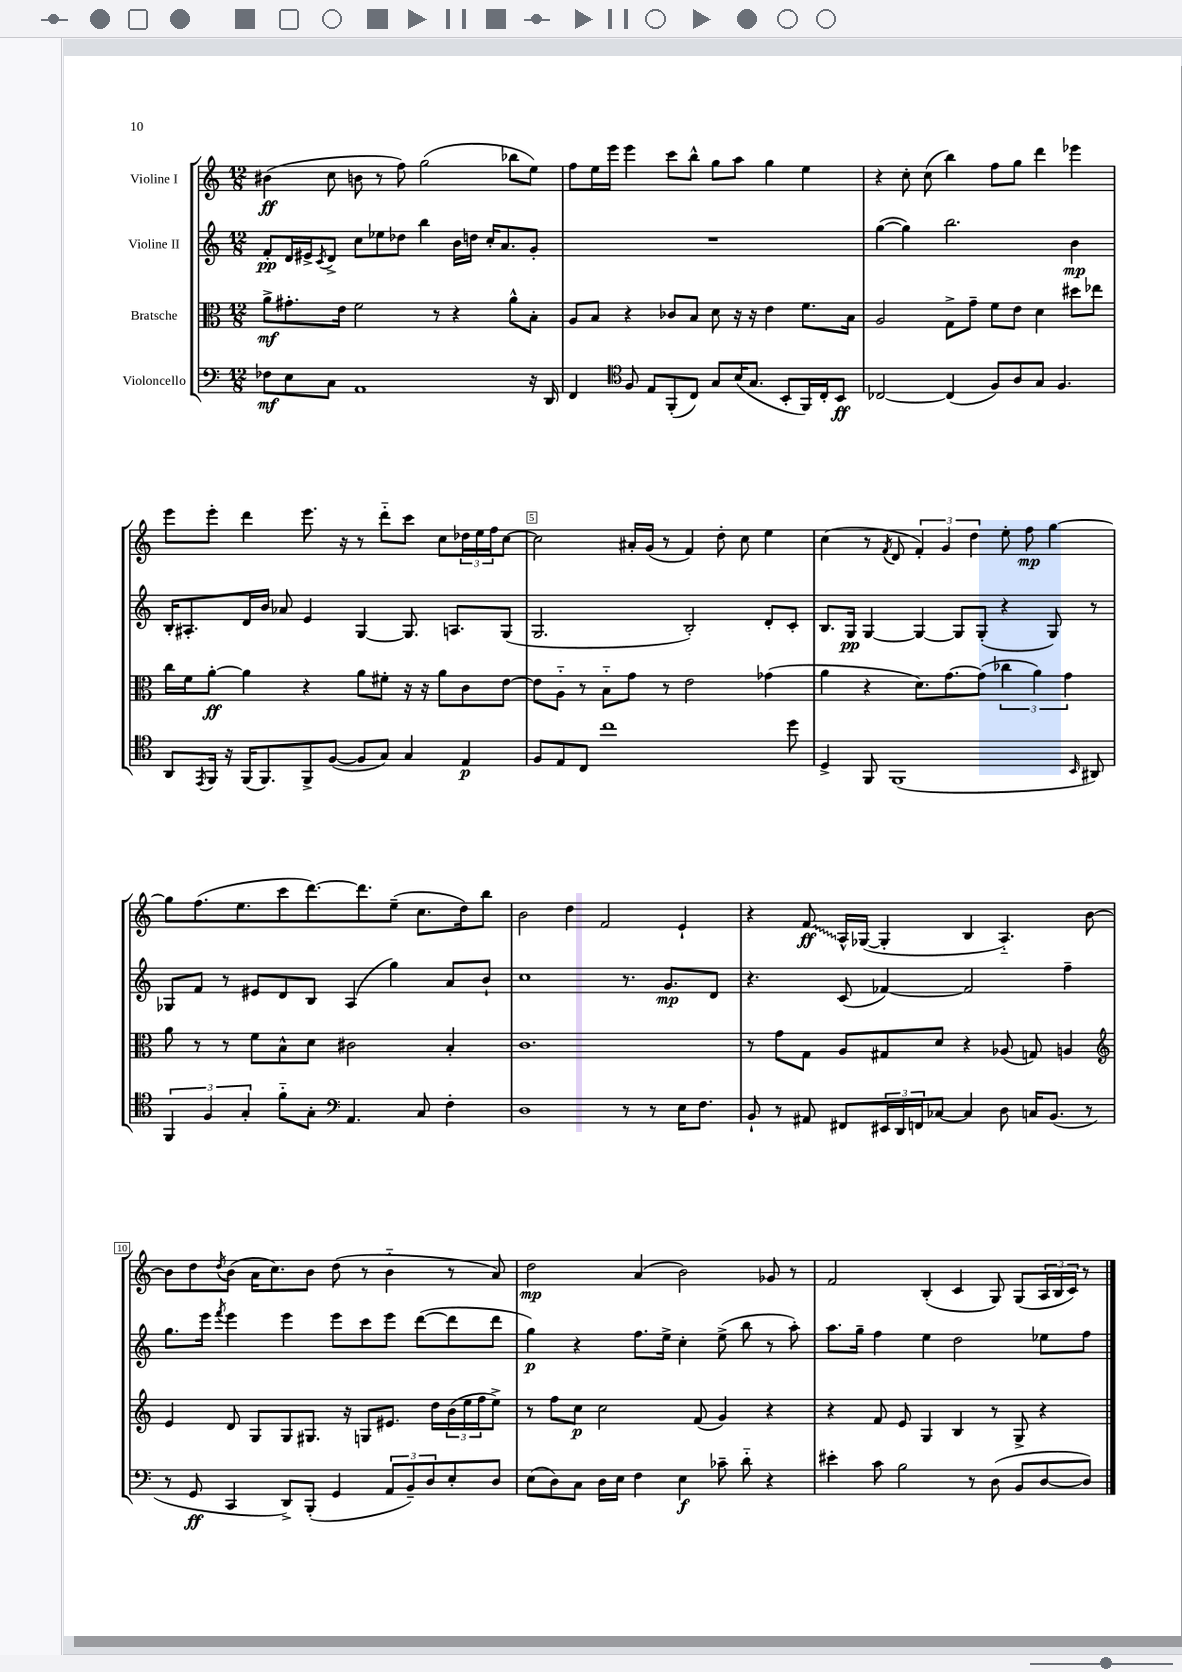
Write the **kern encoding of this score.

**kern	**kern	**kern	**kern
*staff4	*staff3	*staff2	*staff1
*clefF4	*clefC3	*clefG2	*clefG2
*k[]	*k[]	*k[]	*k[]
*M12/8	*M12/8	*M12/8	*M12/8
8F-	8a^	8f'	(4b#
8E	8.g#'	16d	.
.	.	16e#^	.
.	.	8qc	.
8C	.	8d^	8cc
.	16e	.	.
1AA	2f	8cc	8b
.	.	8ee-	8r
.	.	8dd-	8ff)
.	.	4bb	(2gg
.	8r	.	.
.	4r	16b	.
.	.	16dd	.
.	.	16cc'	.
.	.	8.a	.
.	8a^^	.	8bb-
16r	8B'	8g'	8ee)
16DD	.	.	.
=	=	=	=
4FF	8A	1.r	8ff
.	8B	.	16ee
.	.	.	16eee
*clefC4	*	*	*
8F	4r	.	4eee
8E	.	.	.
(8FF'	8c-	.	8ccc
8C)	8B	.	8bb^^
8G	8d	.	8gg
(16B	16r	.	8aa
8.G	16r	.	.
.	4e	.	4gg
8BB'	.	.	.
16FF)	8.f	.	4ee
16C'	.	.	.
8BB	.	.	.
.	16B	.	.
=	=	=	=
[2C-	2A	([4gg	4r
.	.	4gg])	8cc'
.	.	.	(8cc
(4C-]	8G^	2.bb	4bb)
.	8g~	.	.
8F)	8f	.	8ff
8A	8e	.	8gg
8G	4d	.	4ddd
4.F	.	.	.
.	8dd#	4b	4eee-
.	8ee-	.	.
=	=	=	=
8AA	16cc	16B'	8eee
.	16f	8.A#'	.
8qEE	.	.	.
16FF	[8a'	.	8eee'
16r	.	.	.
(16FF	4a]	16d	4ddd
8.FF)	.	16b	.
.	.	8a-	.
8FF^	4r	4e	8.eee
([8F	.	.	.
.	.	.	16r
8F]	8a	[4G	8r
8G)	8f#'	.	8ddd'~
4G	16r	8.G]	8ccc
.	16r	.	.
.	8a	.	8cc
.	.	8.A	.
4E	8c	.	24dd-
.	.	.	24ee
.	.	.	24ff
.	[8e	(8G	[8cc
=	=	=	=
8F	8e]	2.G	2cc]
8E	8A'~	.	.
8C	8r	.	.
1cc	8B'~	.	.
.	8g	.	16a#'
.	.	.	(16g
.	8r	.	8r
.	2e	2B')	4f)
.	.	.	8dd'
.	.	.	8cc
.	(4g-	8d'	4ee
8dd	.	8c'	.
=	=	=	=
4D^	4a	8.B	(4cc
.	.	16G	.
8FF	4r	[4G	8r
.	.	.	8qf
(1FF	.	.	8d
.	8.d)	4G_	6f')
.	.	.	6g
.	[8.g	.	.
.	.	8G]	.
.	.	.	6dd
.	(8g]	(8G'	.
.	6cc-	4r	8ee'
.	.	.	8ff
.	6a)	.	.
.	.	8G)	[4gg
.	6g	.	.
16qqBB	.	.	.
8AA#)	.	8r	.
=	=	=	=
6FF	8a	8G-	8gg]
.	8r	8f	(8.ff
6F	.	.	.
.	8r	8r	.
.	.	.	8.ee
6G'	.	.	.
.	8f	8e#	.
8f'~	8B^^	8d	8ccc
8G'	8d	8B	[8.ddd)
*clefF4	*	*	*
4.AA	2c#	(4A	.
.	.	.	8.ddd]
.	.	4gg)	(8ee~
8C	.	.	8.cc
4F'	4B'	8a	.
.	.	.	16dd)
.	.	8b`	8bb
=	=	=	=
1D	1.c	1cc	2b
.	.	.	4dd
.	.	.	2f
8r	.	8.r	.
8r	.	.	.
.	.	8.g	.
16E	.	.	4e`
8.F	.	.	.
.	.	8d	.
=	=	=	=
8BB`	8r	4.r	4r
8r	8g	.	.
8AA#	8G	.	8f
8FF#	8A	(8c	16A^^
.	.	.	([16G-
24EE#	8G#	[4f-)	4G-']
24DD	.	.	.
24FF	.	.	.
[8C-	8d	.	.
4C-]	4r	2f-]	4B
8D	(8A-	.	4.A'~)
16C	8G)	.	.
(8.BB	.	.	.
.	4A	4ff~	.
8r	.	.	[8b
=	=	=	=
*	*clefG2	*	*
8r	4e	8.gg	8b]
8GG	.	.	8dd
.	.	16eee	.
.	.	8qfff	8qdd
4CC	8d	4eee	(8b
.	8G	.	16a
.	.	.	8.cc)
8DD^)	8G	4eee	.
(8BBB'	8.G#	.	8b
4GG	.	8eee	(8dd
.	16r	.	.
.	8G	8ccc	8r
12AA	8.e#	8eee	4b'~
12BB~)	.	.	.
.	.	([8ddd	.
12D	.	.	.
.	16dd	.	.
8E'	(24b	8ddd]	8r
.	24ee	.	.
.	24ff	.	.
8D	8ee^)	8ddd	8a)
=	=	=	=
(8E	8r	4gg)	2dd
8D)	8ff	.	.
8C	8cc	4r	.
16D	2cc	.	.
16E	.	.	.
4F	.	8.ff	(4a
.	.	16ee^	.
4E	.	4cc'	2b)
.	(8f	.	.
8c-~	4g)	(8ee^	.
8d'~	.	8bb	.
4r	4r	8r	8g-
.	.	8aa')	8r
=	=	=	=
4e#'	4r	8.aa	2f
.	.	16gg~	.
8c	8f	4ff	.
2B	8e	.	.
.	4G	4ee	(4B'
.	4B	2dd	4c
8r	.	.	.
(8D	8r	.	8G)
8BB	8G^	.	(8G
[8D	4r	8ee-	24A
.	.	.	24B
.	.	.	24c)
8D])	.	8ff	8r
==	==	==	==
*-	*-	*-	*-
